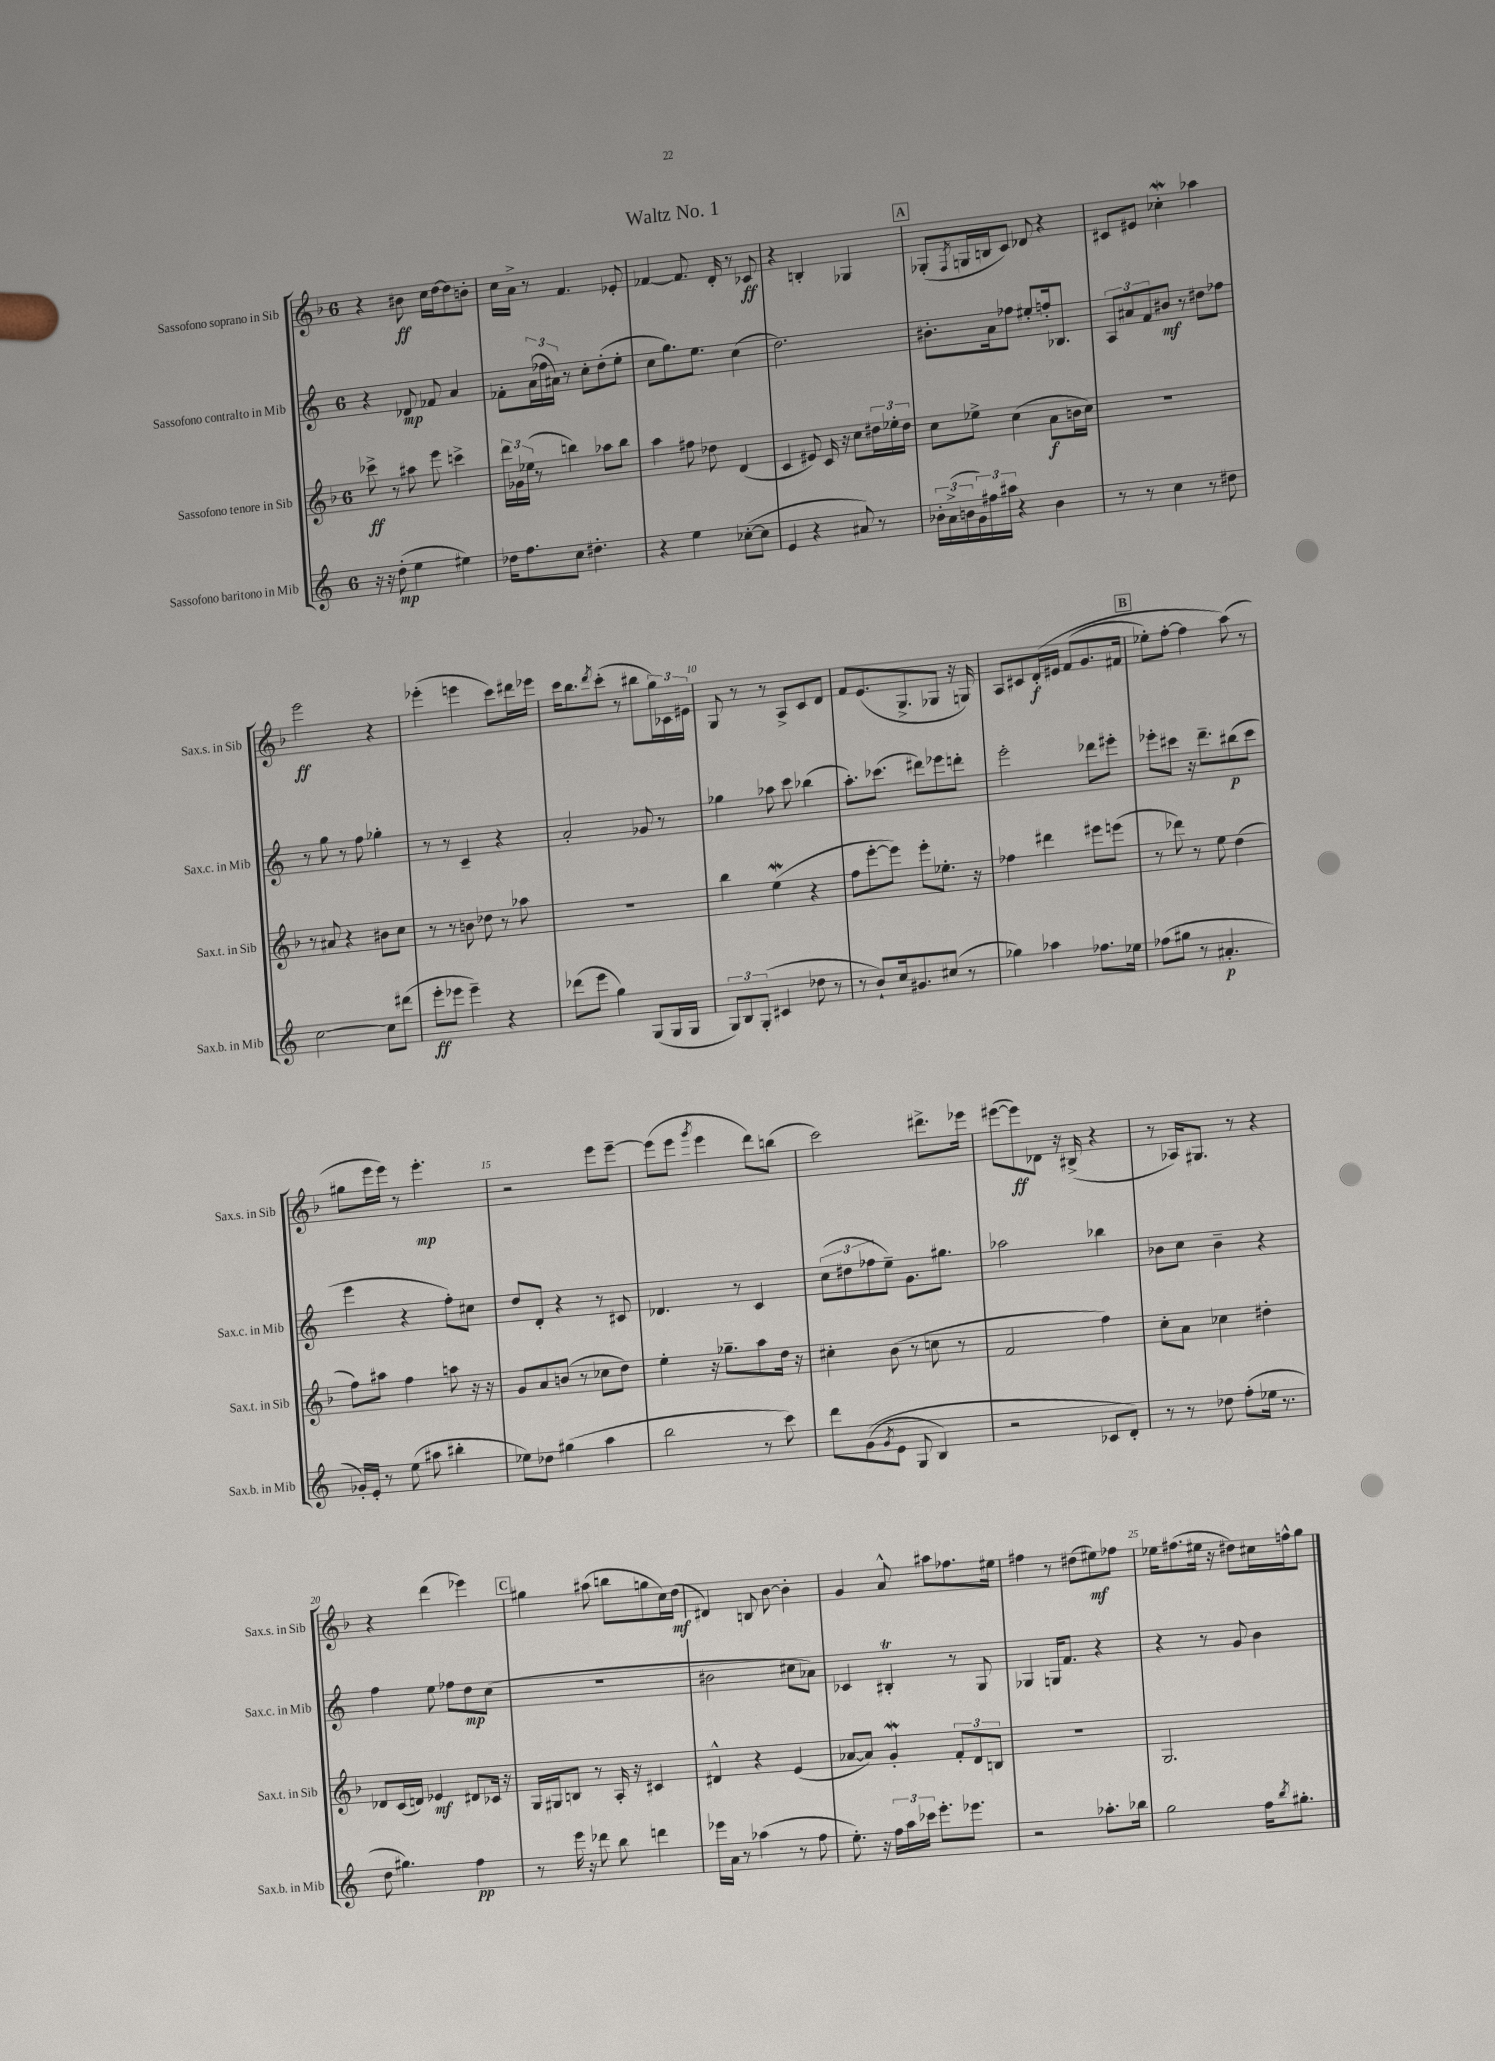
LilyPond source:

\header { title = "Waltz No. 1" }
<<
\new StaffGroup <<
\new Staff = "s0" \with { instrumentName = "Sassofono soprano in Sib" shortInstrumentName = "Sax.s. in Sib" } {
    \clef treble \key f \major \once \override Staff.TimeSignature.style = #'single-digit \time 6/8
    r4 bis'8\ff c''16 d''16~ d''8 b'8-. |
    c''16 a'16-> r8 f'4. ees'8-. |
    fes'4~ fes'8. d'16-. r8 ces'8\ff |
    r4 b4-. ges4 |
    \mark \markup { \box "A" } ges8-.( \acciaccatura { f8 } g16 b16 c'8) des'8 r4 |
    cis'8 eis'8 ces''4-.\mordent aes''4 |
    e'''2\ff r4 |
    ees'''4-.( e'''4 c'''8) dis'''16 ees'''16 |
    c'''16 bes''8. \acciaccatura { d'''8 } c'''8-.( r8 bis''8 \tuplet 3/2 { g''16) ces'16 eis'16 } |
    g8 r8 r8 a8-> c'8 d'8 |
    f'8 e'8.( g8.-> ges8 r16 g16) |
    a8 cis'8 d'16-.\f\( eis'16 f'8( g'8. fis'16 |
    \mark \markup { \box "B" } ees''8-.) f''8~-. f''4 a''8(\) r8 |
    gis''8 e'''16 e'''16) r8 e'''4.-.\mp |
    r2 e'''8 e'''8~-- |
    e'''8( e'''8 \acciaccatura { g'''8 } e'''4 d'''8) b''8( |
    c'''2) dis'''8.-> ees'''16 |
    eis'''8~( eis'''8\ff) des'8 r16 bis16->( r4 |
    r8 aes16) gis8. r8 r4 |
    r4 d'''4( ees'''4) |
    \mark \markup { \box "C" } gis''4 ais''8( b''8 g''8 c''16) d''16\mf( |
    dis'4) b8 bes'8~ bes'4-. |
    g'4 a'8-^ ais''8 fes''8. eis''16 |
    fis''4 r8 dis''8( eis''8\mf) fes''8 |
    ees''16 fis''8.( eis''16 r16 dis''8) cis''16 f''16-^ g''8 \bar "|." |
}
\new Staff = "s1" \with { instrumentName = "Sassofono contralto in Mib" shortInstrumentName = "Sax.c. in Mib" } {
    \clef treble \key c \major \once \override Staff.TimeSignature.style = #'single-digit \time 6/8
    r4 des'8\mp fes'8 a'4 |
    fes'8-. \tuplet 3/2 { a'16( fes''16 ais'16) } r8 c''8-. d''8-.( e''8-. |
    c''8 g''8.) e''8. c''4( |
    d''2.) |
    \mark \markup { \box "A" } bis'8.-. a'16 fes''8 eis''8-. f''16-. bes8. |
    \tuplet 3/2 { a8 ais'8 f'8 } bis'8\mf r8 dis''8 fes''8 |
    r8 g''8 r8 f''8 ges''4-. |
    r8 r8 c'4-- r4 |
    a'2-. ges'8 r8 |
    ges''4 aes''8 c'''8 bes''4( |
    a''8.-.) ces'''8.( dis'''8) ees'''8 d'''8-. |
    e'''2-. des'''8 eis'''8-. |
    \mark \markup { \box "B" } ees'''8-. cis'''8 r16 d'''8.-- bis''8\p( cis'''8 |
    e'''4 r4 f''8-.) cis''8 |
    d''8 d'8-. r4 r8 cis'8 |
    des'4. r8 c'4 |
    \tuplet 3/2 { c''8( dis''8 fes''8 } e''8--) g'8. gis''8. |
    aes''2 bes''4 |
    bes'8 c''8 bes'4-- r4 |
    f''4 e''8 fes''8 d''8\mp c''8( |
    \mark \markup { \box "C" } R2. |
    bis'2 cis''8 aes'8) |
    ces'4 bis4-.\trill r8 g8 |
    ges4 g16 f'8. r4 |
    r4 r8 g'8 b'4 \bar "|." |
}
\new Staff = "s2" \with { instrumentName = "Sassofono tenore in Sib" shortInstrumentName = "Sax.t. in Sib" } {
    \clef treble \key f \major \once \override Staff.TimeSignature.style = #'single-digit \time 6/8
    ces'''8->\ff r8 ais''8 e'''8 c'''4-> |
    \tuplet 3/2 { d'''16 ges'16 ees''16( } r8 b''4) aes''8 b''8 |
    a''4 fis''8 des''8 d'4( |
    c'4 eis'8) c'16 r16 c''8 \tuplet 3/2 { dis''16 ees''16-. dis''16 } |
    \mark \markup { \box "A" } c''8 ees''8-> c''4( a'8\f b'16 c''16) |
    R2. |
    r8 ais'8 r4 bis'8 c''8 |
    r8 r8 b'8 des''8 r8 aes''8 |
    R2. |
    bes''4 e''4\mordent( r4 |
    f''8 e'''8~-. e'''8) e'''8-. ees''8.-. r16 |
    fes''4 dis'''4 eis'''8 e'''8( |
    \mark \markup { \box "B" } r8 des'''8) r8 e''8 d''4( |
    f''8) ais''8 f''4 a''8 r16 r16 |
    g'8 a'8 b'8( r8 ces''8 d''8) |
    e''4-. r16 ges''8.-- a''8 d''16 r16 |
    cis''4-. bes'8( r8 c''8 r8 |
    f'2 f''4) |
    c''8-. a'8 ces''4 dis''4-. |
    des'8 c'16( d'16) ees'4\mf dis'8 ces'16 r16 |
    \mark \markup { \box "C" } g16 gis16 b8 r8 a16-. r16 cis'4 |
    dis'4-^ r4 e'4( |
    aes'8~ aes'8) g'4-.\mordent \tuplet 3/2 { f'8-. d'8 b8 } |
    R2. |
    g2. \bar "|." |
}
\new Staff = "s3" \with { instrumentName = "Sassofono baritono in Mib" shortInstrumentName = "Sax.b. in Mib" } {
    \clef treble \key c \major \once \override Staff.TimeSignature.style = #'single-digit \time 6/8
    r16 r16 d''8-.\mp( e''4 eis''4) |
    des''16 f''8. c''8 dis''4.-. |
    r4 e''4 ces''8~-.( ces''8 |
    e'4 r4 ais'8) r8 |
    \mark \markup { \box "A" } \tuplet 3/2 { bes'16-. a'16->( b'16 } \tuplet 3/2 { g'16) fis''16 ais''16 } r4 b'4 |
    r8 r8 c''4 r8 dis''8 |
    c''2~ c''8 dis'''8( |
    e'''8-.\ff ees'''8 ees'''4--) r4 |
    des'''8( e'''8 g''4) g8( g16 g16 |
    \tuplet 3/2 { g8) b8 g8-.( } cis'4 des''8 r8 |
    r8 b'8-!) c''16 gis'8. cis''8( r8 |
    ges''4) aes''4 fes''8. ees''16 |
    \mark \markup { \box "B" } fes''8( gis''8 r8 ais'4.-.\p |
    ges'16-.) e'16-. r8 e''8( ais''8 bis''4-. |
    ees''8) des''8 gis''4( a''4 |
    b''2 r8 c'''8) |
    d'''8 g'8(\( \acciaccatura { g'8 } e'8 g8 b4) |
    r2 ces'8 d'8-.\) |
    r8 r8 des''8 f''8-.( ees''16 r8. |
    d''8 gis''4.) f''4\pp |
    \mark \markup { \box "C" } r8 e'''16 r16 des'''8 b''8 d'''4 |
    ees'''16 a'16 r8 aes''4( r8 f''8 |
    e''8.-.) r16 \tuplet 3/2 { f''16 a''16 ces'''16 } e'''8.-. ees'''8. |
    r2 aes''8.-. bes''16 |
    g''2 f''16 \acciaccatura { b''8 } gis''8.-. \bar "|." |
}
>>
>>
\layout { \context { \Score \override BarNumber.break-visibility = ##(#f #t #t) barNumberVisibility = #(every-nth-bar-number-visible 5) } }
